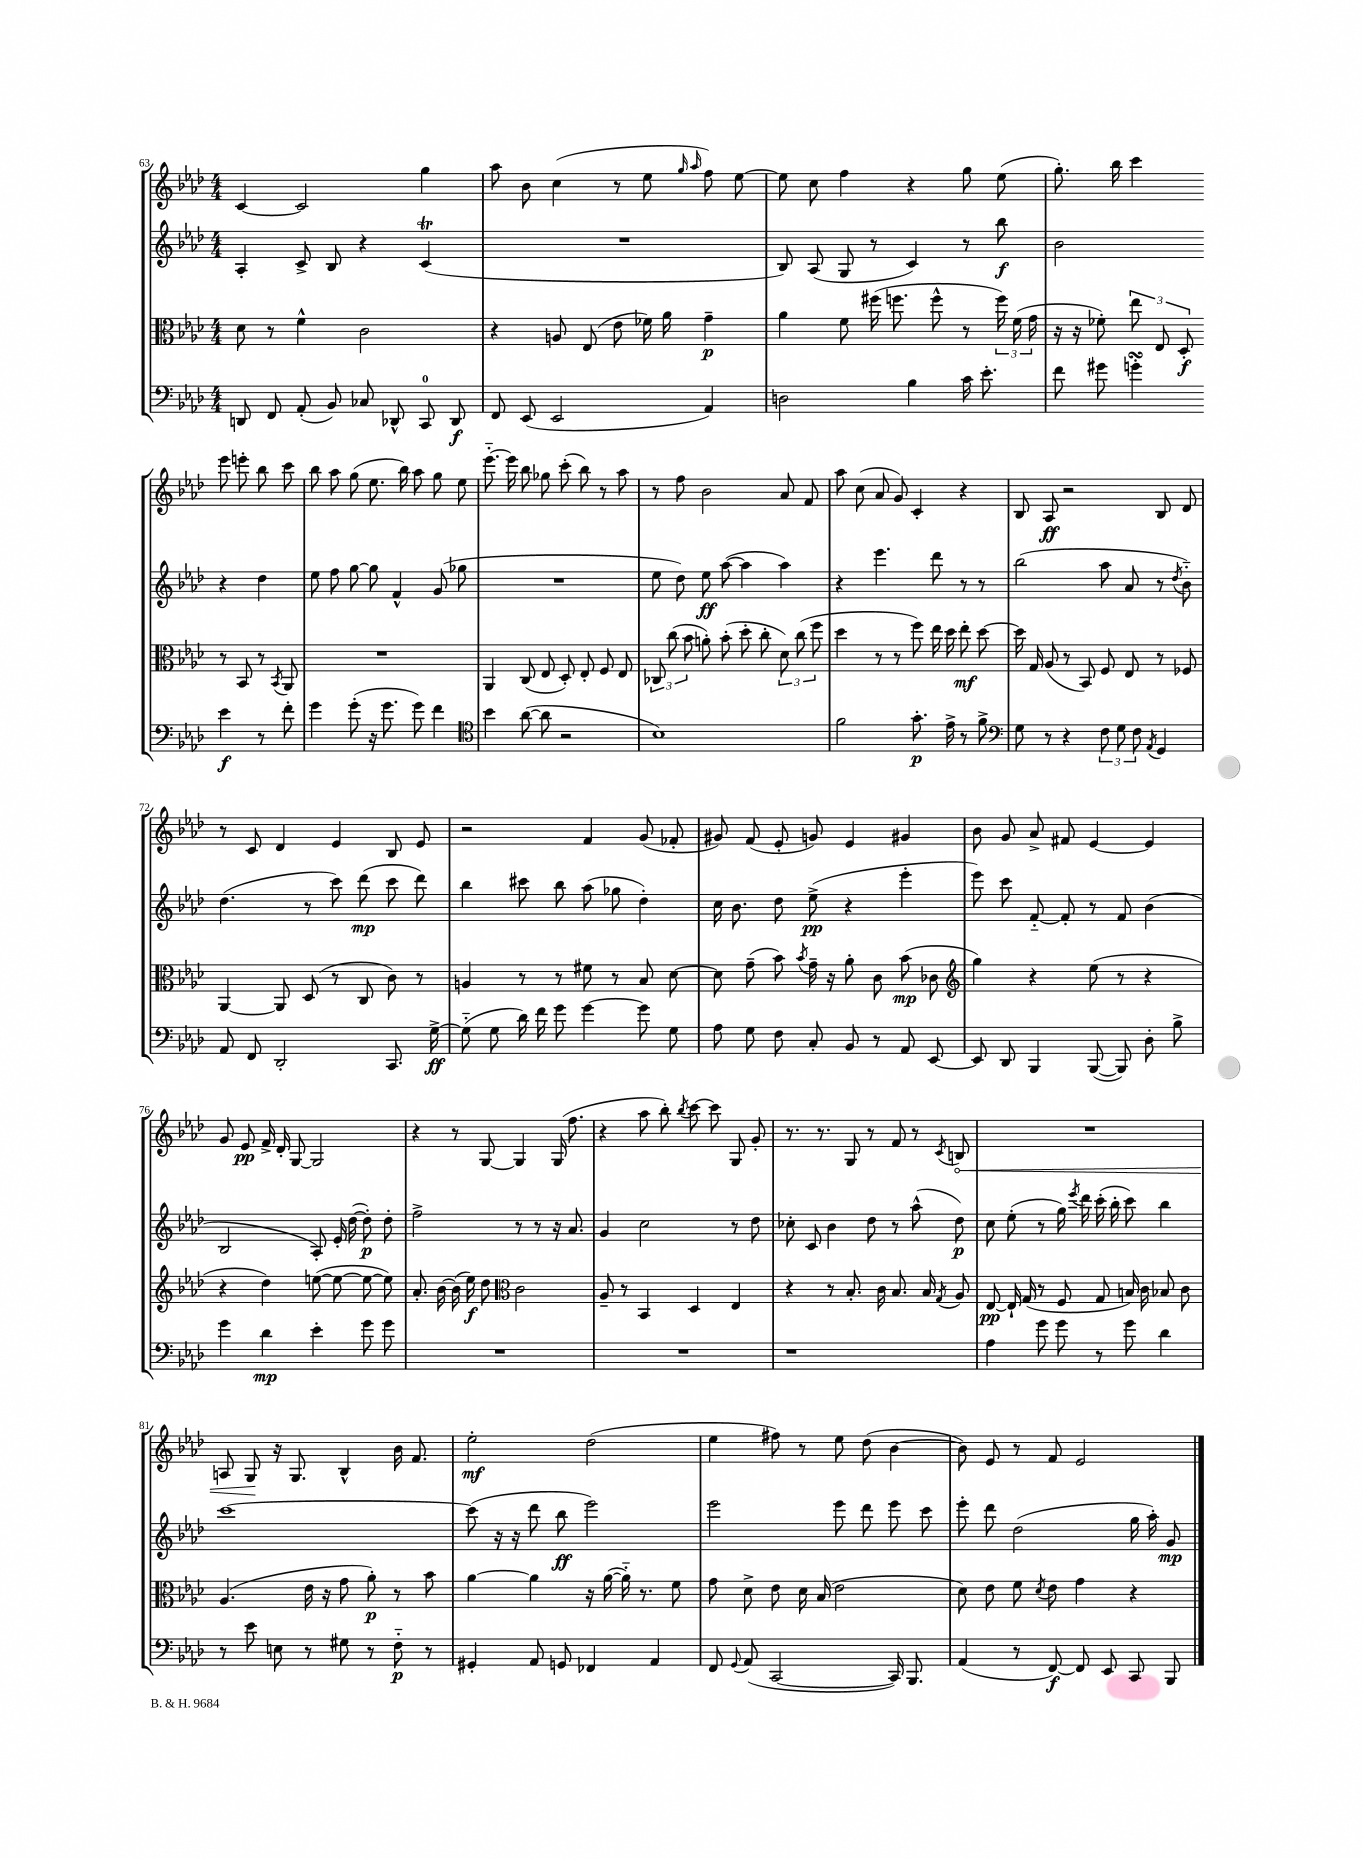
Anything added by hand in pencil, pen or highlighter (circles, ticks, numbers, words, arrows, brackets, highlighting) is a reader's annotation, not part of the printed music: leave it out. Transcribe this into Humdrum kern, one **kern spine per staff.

**kern	**kern	**kern	**kern
*staff4	*staff3	*staff2	*staff1
*clefF4	*clefC3	*clefG2	*clefG2
*k[b-e-a-d-]	*k[b-e-a-d-]	*k[b-e-a-d-]	*k[b-e-a-d-]
*M4/4	*M4/4	*M4/4	*M4/4
8DD/	8d-\	4A-'/	[4c/
8FF/	8r	.	.
(8AA-'/	4f^^\	8c^/	2c/]
8BB-/)	.	8B-/	.
8C-/	2c\	4r	.
8DD-^^/	.	.	.
8CC/	.	(4c/	4gg\
8DD-/	.	.	.
=	=	=	=
8FF/	4r	1r	8aa-\
(8EE-/	.	.	8b-\
2EE-/	8A/	.	(4cc\
.	(8E-/	.	.
.	8e-\	.	8r
.	16f-\)	.	8ee-\
.	16a-\	.	.
.	.	.	16qqgg/
.	.	.	16qqaa-/
4AA-/)	4g~\	.	8ff\)
.	.	.	[8ee-\
=	=	=	=
2D\	4a-\	8B-/)	8ee-\]
.	.	(8A-/	8cc\
.	8f\	8G/	4ff\
.	(16ff#\	8r	.
.	8.ff\	.	.
4B-\	.	4c/)	4r
.	8ff^^\	.	.
16c\	8r	8r	8gg\
8.e-'\	.	.	.
.	24ff\)	8bb-\	(8ee-\
.	(24f\	.	.
.	24g\	.	.
=	=	=	=
8f\	16r	2b-\	8.gg'\)
.	16r	.	.
8g#\	8f-'\)	.	.
.	.	.	16bb-\
4g'\	12ee-\	.	4ccc\
.	12E-/	.	.
.	12D-'/	.	.
4e-\	8r	4r	8eee-\
.	8BB-/	.	8eee'\
8r	8r	4dd-\	8bb-\
.	8qBB-/	.	.
8f'\	8AA-/	.	8ccc\
=	=	=	=
4g\	1r	8ee-\	8bb-\
.	.	8ff\	8aa-\
(8g'\	.	[8gg\	(8gg\
16r	.	8gg\]	8.ee-\
8.g\	.	.	.
.	.	4f^^/	.
.	.	.	16bb-\)
8g\)	.	.	8aa-\
4f\	.	(8g/	8gg\
.	.	8gg-\	8ee-\
=	=	=	=
*clefC4	*	*	*
4b-\	4AA-/	1r	[8.eee-'~\
.	.	.	16eee-\]
([8a-\	(8C/	.	8bb-\
8a-\]	8E-/	.	8gg-\
2r	8D-'/)	.	(8ccc'\
.	8E-'/	.	8bb-\)
.	8F/	.	8r
.	8E-/	.	8aa-\
=	=	=	=
1B-)	12C-/	8ee-\	8r
.	(12cc\	.	.
.	.	8dd-\)	8ff\
.	12b-\	.	.
.	8a'\)	8ee-\	2b-\
.	(8b-'\	([8aa-\	.
.	8dd-'\	4aa-\]	.
.	8cc'\	.	.
.	12d-\)	4aa-\)	8a-/
.	(12cc\	.	.
.	.	.	8f/
.	12ff\	.	.
=	=	=	=
2f\	4dd-\	4r	8aa-\
.	.	.	(8cc\
.	8r	4.eee-\	8a-/
.	8r	.	8g/)
8.g'\	8ff\)	.	4c'/
.	16ee-\	8ddd-\	.
16e-^\	16dd-\	.	.
8r	8ee-'\	8r	4r
8f^\	[8dd-\	8r	.
=	=	=	=
*clefF4	*	*	*
8G\	16dd-\]	(2bb-\	8B-/
.	16G/	.	.
8r	(8A-/	.	8A-/
4r	8r	.	2r
.	8BB-/)	.	.
12F\	8F/	8aa-\	.
12G\	.	.	.
.	8E-/	8a-/	.
12F\	.	.	.
8qAA-/	.	.	.
4GG/	8r	8r	8B-/
.	.	8qdd-/	.
.	8F-/	8b-'~\)	8d-/
=	=	=	=
8AA-/	[4AA-/	(4.dd-\	8r
8FF/	.	.	8c/
2DD-'/	8AA-/]	.	4d-/
.	(8D-/	8r	.
.	8r	8ccc\)	4e-/
.	8C/	(8ddd-\	.
8.CC/	8c\)	8ccc\	8B-/
.	8r	8ddd-\)	8e-/
[16G^\	.	.	.
=	=	=	=
(8G'~\]	4A/	4bb-\	2r
8G\	.	.	.
16d-\)	8r	8ccc#\	.
16f\	.	.	.
8g\	8r	8bb-\	.
[4g\	8f#\	(8aa-\	4f/
.	8r	8gg-\	.
8g\]	8B-/	4dd-'\)	(8g/
8G\	[8d-\	.	8f-'/
=	=	=	=
8A-\	8d-\]	16cc\	8g#/)
.	.	8.b-\	.
8G\	(8g~\	.	(8f/
8F\	8b-\)	8dd-\	8e-'/
.	8qb-/	.	.
8C'/	16g~\	(8ee-^\	8g/)
.	16r	.	.
8BB-/	8a-'\	4r	4e-/
8r	8c\	.	.
8AA-/	(8b-\	4eee-'\	4g#/
[8EE-/	8c-\	.	.
=	=	=	=
*	*clefG2	*	*
8EE-/]	4gg\)	8eee-\)	8b-\
8DD-/	.	8ccc\	8g/
4BBB-/	4r	[8f'~/	8a-^/
.	.	8f'/]	8f#/
([8BBB-/	(8ee-\	8r	[4e-/
8BBB-/])	8r	8f/	.
8D-'\	4r	(4b-\	4e-/]
8B-^\	.	.	.
=	=	=	=
4g\	4r	2B-/	8g/
.	.	.	8e-/
4d-\	4dd-\)	.	16f^/
.	.	.	16d-'/
.	.	.	[8G/
4e-'\	([8ee\	8A-'/)	2G/]
.	8ee\_	16e-'/	.
.	.	([16dd-\	.
8g\	8ee\_	8dd-'\])	.
8g\	8ee\])	8dd-'\	.
=	=	=	=
1r	8.a-'/	2ff^\	4r
.	[16b-\	.	.
.	(16b-\]	.	8r
.	16ee-\)	.	.
.	8dd-\	.	[8G/
*	*clefC3	*	*
.	2c\	8r	4G/]
.	.	8r	.
.	.	16r	(16G/
.	.	8.a-/	8.ff\
=	=	=	=
1r	8A-~/	4g/	4r
.	8r	.	.
.	4BB-/	2cc\	8aa-\
.	.	.	8bb-'\)
.	.	.	8qbb-/
.	4D-/	.	[8ccc\
.	.	.	8ccc\]
.	4E-/	8r	8G/
.	.	8dd-\	8g'/
=	=	=	=
1r	4r	8cc-'\	8.r
.	.	8c/	.
.	.	.	8.r
.	8r	4b-\	.
.	8.B-'/	.	8G/
.	.	8dd-\	8r
.	16c\	.	.
.	8.B-/	8r	8f/
.	.	(8aa-^^\	8r
.	16B-/	.	.
.	8qG/	.	8qc/
.	8A-/	8dd-\)	8B/
=	=	=	=
4A-\	[8E-/	8cc\	1r
.	16E-`/]	(8ee-'\	.
.	(16G/	.	.
8g\	8r	8r	.
8g\	8F/	16gg\)	.
.	.	8qeee-/	.
.	.	16ddd-\	.
8r	8G/	(16ccc'\	.
.	.	16bb-'\	.
8g\	16B/)	8ccc\)	.
.	16c\	.	.
4d-\	8B-/	4bb-\	.
.	8c\	.	.
=	=	=	=
8r	(4.A-/	[1ccc	8A/
8e-\	.	.	8G/
8E\	.	.	16r
.	.	.	8.G/
8r	16e-\	.	.
.	16r	.	.
8G#\	8g\	.	4B-^^/
8r	8a-'\)	.	.
8F'~\	8r	.	16b-\
.	.	.	8.f/
8r	8b-\	.	.
=	=	=	=
4GG#'/	[4a-\	(8ccc\]	2ee-'\
.	.	16r	.
.	.	16r	.
8AA-/	4a-\]	8ddd-\	.
8GG/	.	8bb-\	.
4FF-/	16r	2eee-\)	(2dd-\
.	([16a-\	.	.
.	16a-'~\])	.	.
.	8.r	.	.
4AA-/	.	.	.
.	8f\	.	.
=	=	=	=
8FF/	8g\	2eee-\	4ee-\
8qqGG/	.	.	.
(8AA-/	8d-^\	.	.
[2CC/	8e-\	.	8ff#\)
.	16d-\	.	8r
.	(16B-/	.	.
.	2e-\	8eee-\	8ee-\
.	.	8ddd-\	(8dd-\
16CC/])	.	8eee-\	[4b-\
8.BBB-/	.	.	.
.	.	8ccc\	.
=	=	=	=
(4AA-/	8d-\)	8eee-'\	8b-\])
.	8e-\	8ddd-\	8e-/
8r	8f\	(2dd-\	8r
.	8qd-/	.	.
[8FF/)	8e-\	.	8f/
8FF/]	4g\	.	2e-/
8EE-/	.	.	.
8CC/	4r	16gg\	.
.	.	16aa-'\)	.
8BBB-/	.	8g/	.
==	==	==	==
*-	*-	*-	*-
